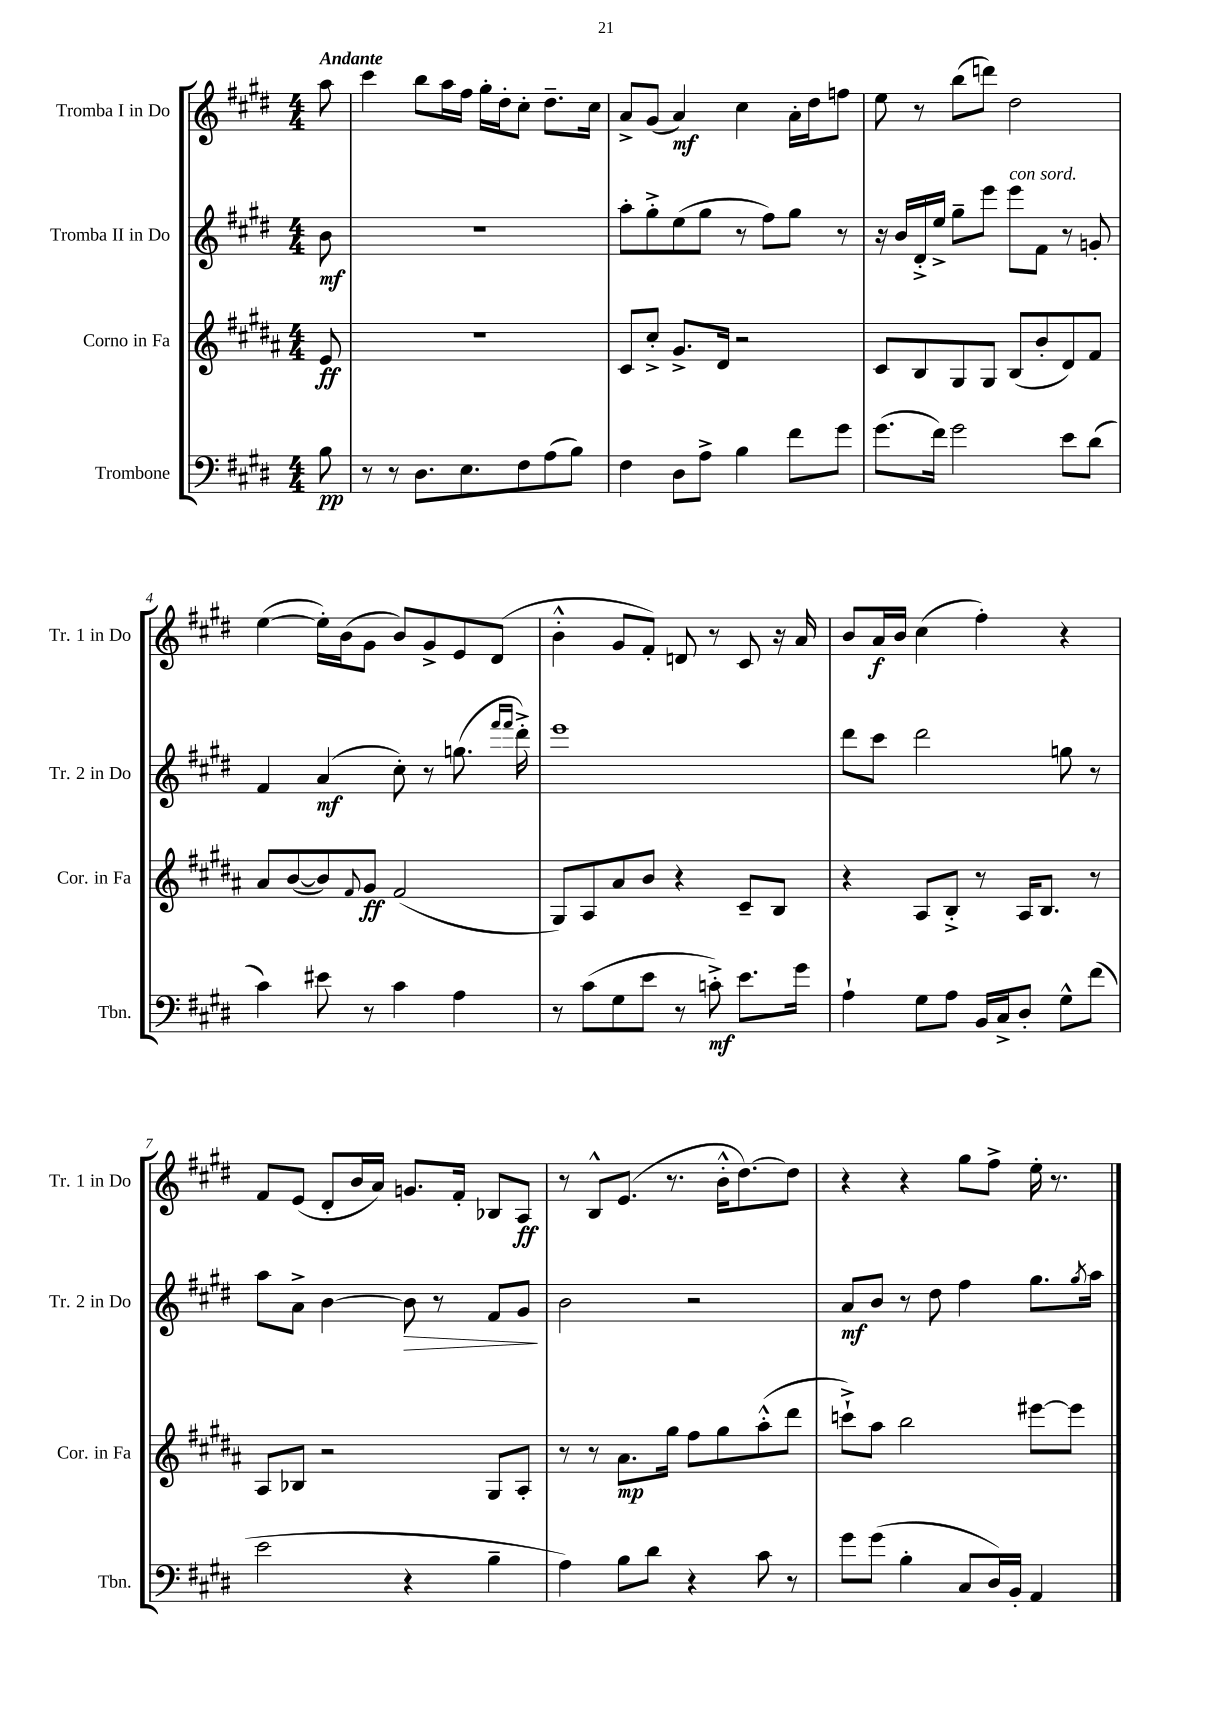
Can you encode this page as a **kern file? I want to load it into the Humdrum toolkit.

**kern	**dynam	**kern	**dynam	**kern	**dynam	**kern	**dynam
*part4	*part4	*part3	*part3	*part2	*part2	*part1	*part1
*staff4	*staff4	*staff3	*staff3	*staff2	*staff2	*staff1	*staff1
*I"Trombone	*	*I"Corno in Fa	*	*I"Tromba II in Do	*	*I"Tromba I in Do	*
*I'Tbn.	*	*I'Cor. in Fa	*	*I'Tr. 2 in Do	*	*I'Tr. 1 in Do	*
*clefF4	*	*clefG2	*	*clefG2	*	*clefG2	*
*k[f#c#g#d#]	*	*k[f#c#g#d#a#]	*	*k[f#c#g#d#]	*	*k[f#c#g#d#]	*
*M4/4	*	*M4/4	*	*M4/4	*	*M4/4	*
=	=	=	=	=	=	=	=
!	!	!	!	!	!	!LO:TX:a:B:t=Andante	!
8B\	pp	8e/	ff	8b\	mf	8aa\	.
=1	=1	=1	=1	=1	=1	=1	=1
8r	.	1r	.	1r	.	4ccc#\	.
8r	.	.	.	.	.	.	.
8.D#\L	.	.	.	.	.	8bb\L	.
.	.	.	.	.	.	16aa\L	.
8.E\	.	.	.	.	.	16ff#\JJ	.
.	.	.	.	.	.	16gg#'\LL	.
.	.	.	.	.	.	16dd#'\J	.
8F#\	.	.	.	.	.	8cc#'\J	.
(8A\	.	.	.	.	.	8.dd#~\L	.
8B\J)	.	.	.	.	.	.	.
.	.	.	.	.	.	16cc#\Jk	.
=2	=2	=2	=2	=2	=2	=2	=2
4F#\	.	8c#/L	.	8aa'\L	.	8a^/L	.
.	.	8cc#'^/J	.	8gg#'^\	.	(8g#/J	.
8D#\L	.	8.g#^/L	.	(8ee\	.	4a/)	mf
8A^\J	.	.	.	8gg#\J	.	.	.
.	.	16d#/Jk	.	.	.	.	.
4B\	.	2r	.	8r	.	4cc#\	.
.	.	.	.	8ff#\L)	.	.	.
8f#\L	.	.	.	8gg#\J	.	16a'\LL	.
.	.	.	.	.	.	16dd#\J	.
8g#\J	.	.	.	8r	.	8ffn\J	.
=3	=3	=3	=3	=3	=3	=3	=3
(8.g#\L	.	8c#/L	.	16r	.	8ee\	.
.	.	.	.	16b/LL	.	.	.
.	.	8B/	.	16d#'^/	.	8r	.
16f#\Jk)	.	.	.	16ee^/JJ	.	.	.
2g#\	.	8G#/	.	8gg#~\L	.	(8bb\L	.
.	.	8G#/J	.	8eee\J	.	8dddn\J)	.
!	!	!	!	!LO:TX:a:i:t=con sord.	!	!	!
.	.	(8B/L	.	8eee\L	.	2dd#\	.
.	.	8b'/	.	8f#\J	.	.	.
8e\L	.	8d#/)	.	8r	.	.	.
(8d#\J	.	8f#/J	.	8gn'/	.	.	.
!!LO:LB:g=z
=4	=4	=4	=4	=4	=4	=4	=4
4c#\)	.	8a#/L	.	4f#/	.	([4ee\	.
.	.	([8b/	.	.	.	.	.
8e#X\	.	8b/])	.	(4a/	mf	16ee'\LL])	.
.	.	.	.	.	.	(16b\J	.
.	.	8qqf#/	.	.	.	.	.
8r	.	8g#/J	ff	.	.	8g#\J	.
4c#\	.	(2f#/	.	8cc#'\)	.	8b/L)	.
.	.	.	.	8r	.	8g#^/	.
4A\	.	.	.	(8.ggn\	.	8e/	.
.	.	.	.	.	.	(8d#/J	.
.	.	.	.	16qqfff#/LL	.	.	.
.	.	.	.	16qqfff#/JJ	.	.	.
.	.	.	.	16ddd#'^\)	.	.	.
=5	=5	=5	=5	=5	=5	=5	=5
8r	.	8G#/L)	.	1eee	.	4b'^^\	.
(8c#\L	.	8A#/	.	.	.	.	.
8G#\	.	8a#/	.	.	.	8g#/L	.
8e\J	.	8b/J	.	.	.	8f#'/J)	.
8r	.	4r	.	.	.	8dn/	.
8cn'^\)	mf	.	.	.	.	8r	.
8.e\L	.	8c#~/L	.	.	.	8c#/	.
.	.	8B/J	.	.	.	16r	.
16g#\Jk	.	.	.	.	.	16a/	.
=6	=6	=6	=6	=6	=6	=6	=6
4A`\	.	4r	.	8ddd#\L	.	8b/L	.
.	.	.	.	8ccc#\J	.	16a/L	f
.	.	.	.	.	.	16b/JJ	.
8G#\L	.	8A#/L	.	2ddd#\	.	(4cc#\	.
8A\J	.	8B'^/J	.	.	.	.	.
16BB/LL	.	8r	.	.	.	4ff#'\)	.
16C#^/J	.	.	.	.	.	.	.
8D#'/J	.	16A#/KL	.	.	.	.	.
.	.	8.B/J	.	.	.	.	.
8G#^^\L	.	.	.	8ggn\	.	4r	.
(8f#\J	.	8r	.	8r	.	.	.
!!LO:LB:g=z
=7	=7	=7	=7	=7	=7	=7	=7
2e\	.	8A#/L	.	8aa\L	.	8f#/L	.
.	.	8B-X/J	.	8a^\J	.	(8e/J	.
.	.	2r	.	[4b\	.	8d#'/L	.
.	.	.	.	.	.	16b/L	.
.	.	.	.	.	.	16a/JJ)	.
!	!	!	!	!	!LO:HP:b	!	!
4r	.	.	.	8b\]	>	8.gn/L	.
.	.	.	.	8r	.	.	.
.	.	.	.	.	.	16f#'/Jk	.
4B~\	.	8G#/L	.	8f#/L	.	8B-X/L	.
.	.	8A#'/J	.	8g#/J	.	8A/J	ff
.	.	.	.	.	]	.	.
=8	=8	=8	=8	=8	=8	=8	=8
4A\)	.	8r	.	2b\	.	8r	.
.	.	8r	.	.	.	8B^^/L	.
8B\L	.	8.a#\L	mp	.	.	(8.e/J	.
8d#\J	.	.	.	.	.	.	.
.	.	16gg#\Jk	.	.	.	8.r	.
4r	.	8ff#\L	.	2r	.	.	.
.	.	8gg#\	.	.	.	16b'^^\KL	.
.	.	.	.	.	.	[8.dd#\)	.
8c#\	.	(8aa#'^^\	.	.	.	.	.
8r	.	8ddd#\J	.	.	.	8dd#\J]	.
=9	=9	=9	=9	=9	=9	=9	=9
8g#\L	.	8cccn`^\L)	.	8a/L	mf	4r	.
(8g#\J	.	8aa#\J	.	8b/J	.	.	.
4B'\	.	2bb\	.	8r	.	4r	.
.	.	.	.	8dd#\	.	.	.
8C#/L	.	.	.	4ff#\	.	8gg#\L	.
16D#/L)	.	.	.	.	.	8ff#^\J	.
16BB'/JJ	.	.	.	.	.	.	.
4AA/	.	[8eee#X\L	.	8.gg#\L	.	16ee'\	.
.	.	.	.	.	.	8.r	.
.	.	8eee#\J]	.	.	.	.	.
.	.	.	.	8qgg#/	.	.	.
.	.	.	.	16aa\Jk	.	.	.
==	==	==	==	==	==	==	==
*-	*-	*-	*-	*-	*-	*-	*-
